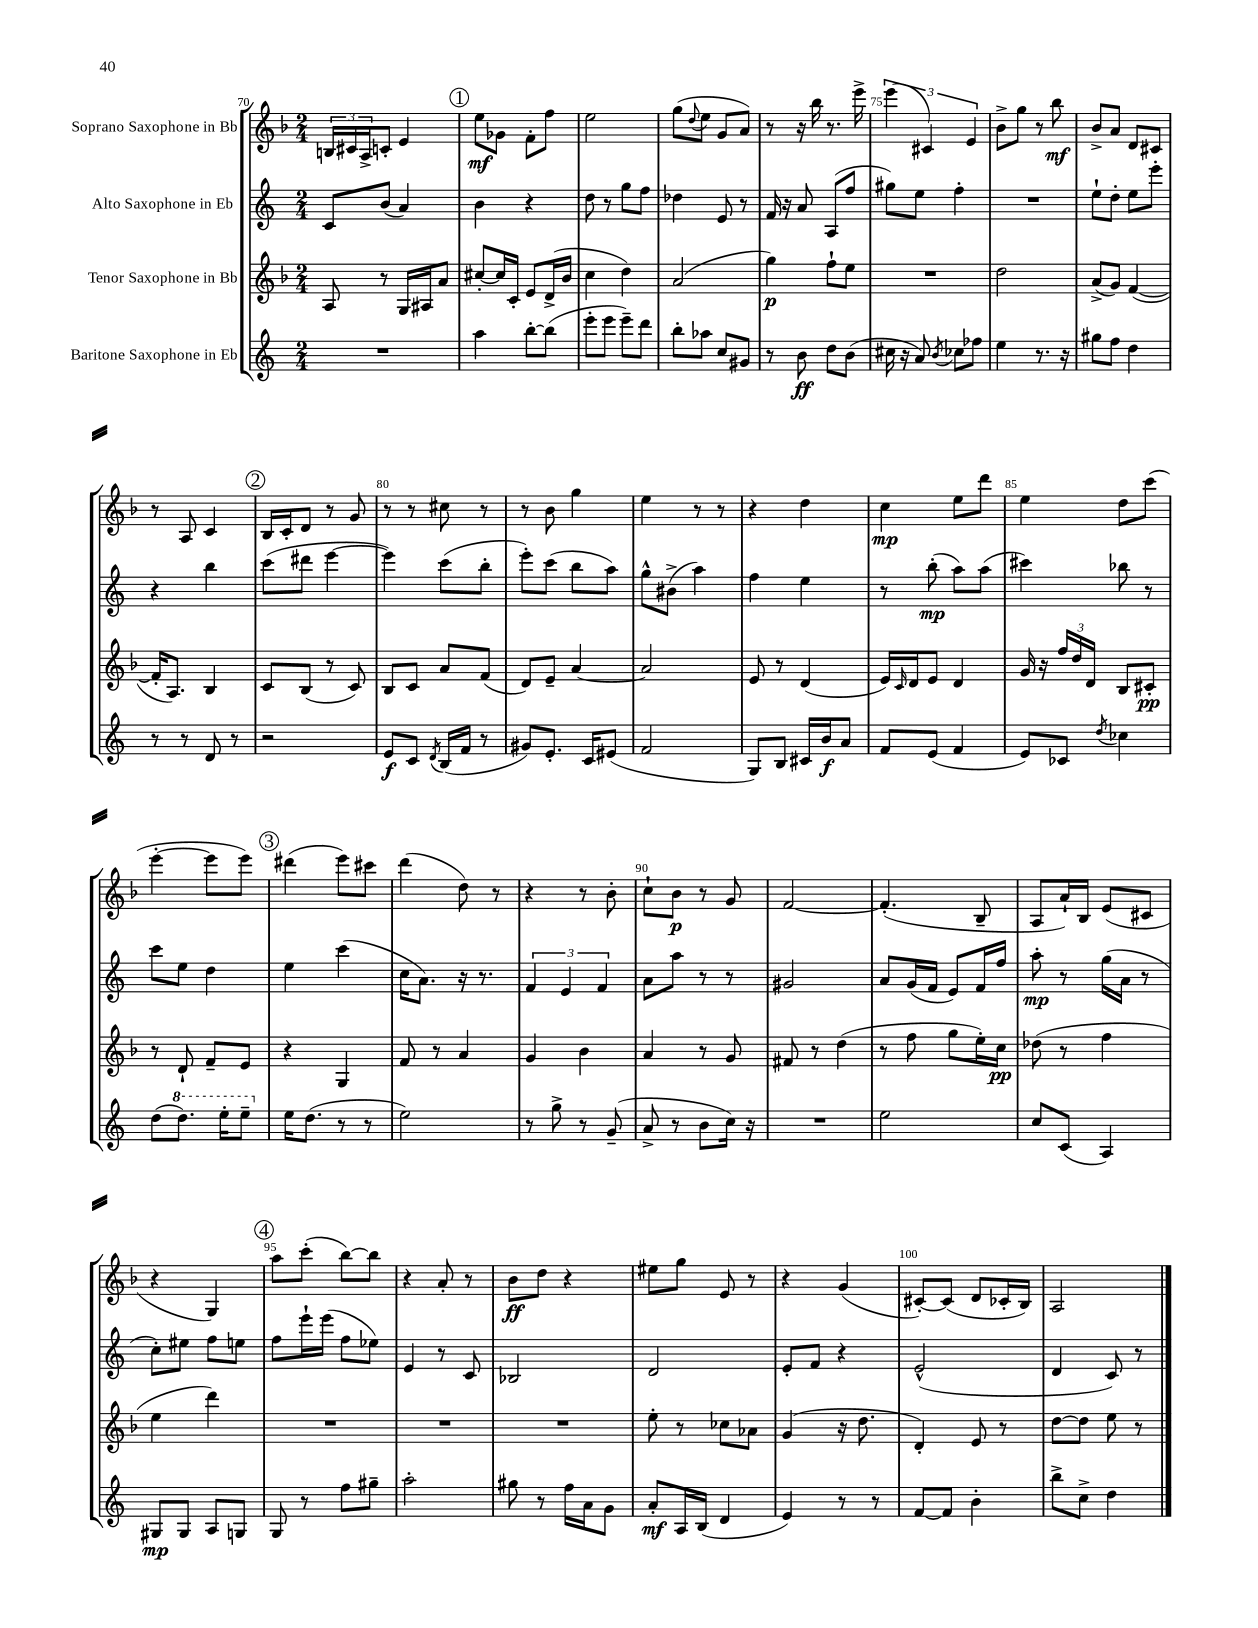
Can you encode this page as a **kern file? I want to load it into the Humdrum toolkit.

**kern	**dynam	**kern	**dynam	**kern	**dynam	**kern	**dynam
*part4	*part4	*part3	*part3	*part2	*part2	*part1	*part1
*staff4	*staff4	*staff3	*staff3	*staff2	*staff2	*staff1	*staff1
*I"Baritone Saxophone in Eb	*	*I"Tenor Saxophone in Bb	*	*I"Alto Saxophone in Eb	*	*I"Soprano Saxophone in Bb	*
*clefG2	*	*clefG2	*	*clefG2	*	*clefG2	*
*k[]	*	*k[b-]	*	*k[]	*	*k[b-]	*
*M2/4	*	*M2/4	*	*M2/4	*	*M2/4	*
=70	=70	=70	=70	=70	=70	=70	=70
2r	.	8A/	.	8c/L	.	24Bn/LL	.
.	.	.	.	.	.	24c#X/	.
.	.	.	.	.	.	24A^/J	.
.	.	8r	.	(8b/J	.	8cn'/J	.
.	.	16G/LL	.	4a/)	.	4e/	.
.	.	16A#X/J	.	.	.	.	.
.	.	8a/J	.	.	.	.	.
!!LO:REH:place=s1:t=1
=71	=71	=71	=71	=71	=71	=71	=71
4aa\	.	[8cc#X'/L	.	4b\	.	8ee\L	mf
.	.	16cc#/L]	.	.	.	8g-X\J	.
.	.	16c'/JJ	.	.	.	.	.
[8bb'\L	.	8e/L	.	4r	.	8f'\L	.
(8bb\J]	.	(16d^/L	.	.	.	8ff\J	.
.	.	16b-/JJ	.	.	.	.	.
=72	=72	=72	=72	=72	=72	=72	=72
8eee'\L	.	4cc\	.	8dd\	.	2ee\	.
8eee\J	.	.	.	8r	.	.	.
8eee~\L)	.	4dd\)	.	8gg\L	.	.	.
8ddd\J	.	.	.	8ff\J	.	.	.
=73	=73	=73	=73	=73	=73	=73	=73
8bb'\L	.	(2a/	.	4dd-X\	.	(8gg\L	.
.	.	.	.	.	.	8qqdd/	.
8aa-X\J	.	.	.	.	.	8ee\J	.
8cc/L	.	.	.	8e/	.	8g/L	.
8g#X/J	.	.	.	8r	.	8a/J)	.
=74	=74	=74	=74	=74	=74	=74	=74
8r	.	4gg\)	p	16f/	.	8r	.
.	.	.	.	16r	.	.	.
8b\	ff	.	.	8a/	.	16r	.
.	.	.	.	.	.	16bb-\	.
8dd\L	.	8ff`\L	.	(8A/L	.	8.r	.
(8b\J	.	8ee\J	.	8ff/J	.	.	.
.	.	.	.	.	.	16eee^\	.
=75	=75	=75	=75	=75	=75	=75	=75
16cc#X\	.	2r	.	8gg#X\L)	.	(6eee\	.
16r	.	.	.	.	.	.	.
8a/)	.	.	.	8ee\J	.	.	.
.	.	.	.	.	.	6c#X/)	.
8qb/	.	.	.	.	.	.	.
8cc-X\L	.	.	.	4ff'\	.	.	.
.	.	.	.	.	.	6e/	.
8ff-X\J	.	.	.	.	.	.	.
=76	=76	=76	=76	=76	=76	=76	=76
4ee\	.	2dd\	.	2r	.	8b-^\L	.
.	.	.	.	.	.	8gg\J	.
8.r	.	.	.	.	.	8r	.
.	.	.	.	.	.	8bb-\	mf
16r	.	.	.	.	.	.	.
=77	=77	=77	=77	=77	=77	=77	=77
8gg#X\L	.	(8a^/L	.	8ee`\L	.	8b-^/L	.
8ff\J	.	8g/J)	.	8dd'\J	.	8a/J	.
4dd\	.	([4f/	.	8ee\L	.	8d/L	.
.	.	.	.	8eee'\J	.	8c#X/J	.
!!LO:LB:g=z
=78	=78	=78	=78	=78	=78	=78	=78
8r	.	16f'/KL]	.	4r	.	8r	.
.	.	8.A/J)	.	.	.	.	.
8r	.	.	.	.	.	8A/	.
8d/	.	4B-/	.	4bb\	.	4c/	.
8r	.	.	.	.	.	.	.
!!LO:REH:place=s1:t=2
=79	=79	=79	=79	=79	=79	=79	=79
2r	.	8c/L	.	(8ccc\L	.	16B-/LL	.
.	.	.	.	.	.	16c'/J	.
.	.	(8B-/J	.	8ddd#X\J	.	8d/J	.
.	.	8r	.	[4eee\	.	8r	.
.	.	8c/)	.	.	.	8g/	.
=80	=80	=80	=80	=80	=80	=80	=80
8e/L	f	8B-/L	.	4eee\])	.	8r	.
8c/J	.	8c/J	.	.	.	8r	.
8qd/	.	.	.	.	.	.	.
(16B/LL	.	8a/L	.	(8ccc\L	.	8cc#X\	.
16f/JJ	.	.	.	.	.	.	.
8r	.	(8f/J	.	8bb'\J	.	8r	.
=81	=81	=81	=81	=81	=81	=81	=81
8g#X/L)	.	8d/L)	.	8eee'\L)	.	8r	.
8.e'/J	.	8e~/J	.	(8ccc\J	.	8b-\	.
.	.	[4a/	.	8bb\L	.	4gg\	.
16c/KL	.	.	.	.	.	.	.
(8e#X/J	.	.	.	8aa\J)	.	.	.
=82	=82	=82	=82	=82	=82	=82	=82
2f/	.	2a/]	.	8gg^^\L	.	4ee\	.
.	.	.	.	(8b#X^\J	.	.	.
.	.	.	.	4aa\)	.	8r	.
.	.	.	.	.	.	8r	.
=83	=83	=83	=83	=83	=83	=83	=83
8G/L)	.	8e/	.	4ff\	.	4r	.
8B/J	.	8r	.	.	.	.	.
16c#X/LL	.	(4d/	.	4ee\	.	4dd\	.
16b/J	f	.	.	.	.	.	.
8a/J	.	.	.	.	.	.	.
=84	=84	=84	=84	=84	=84	=84	=84
8f/L	.	16e/LL)	.	8r	.	4cc\	mp
.	.	16qqc/	.	.	.	.	.
.	.	16d/J	.	.	.	.	.
(8e/J	.	8e/J	.	(8bb'\	mp	.	.
4f/	.	4d/	.	8aa\L)	.	8ee\L	.
.	.	.	.	(8aa\J	.	8ddd\J	.
=85	=85	=85	=85	=85	=85	=85	=85
8e/L)	.	16g/	.	4ccc#X\)	.	4ee\	.
.	.	16r	.	.	.	.	.
8c-X/J	.	24ff/LL	.	.	.	.	.
.	.	24dd/	.	.	.	.	.
.	.	24d/JJ	.	.	.	.	.
8qdd/	.	.	.	.	.	.	.
4cc-X\	.	8B-/L	.	8bb-X\	.	8dd\L	.
.	.	8c#X'/J	pp	8r	.	(8ccc\J	.
!!LO:LB:g=z
=86	=86	=86	=86	=86	=86	=86	=86
(8dd\L	.	8r	.	8ccc\L	.	[4eee'\	.
*8va	*	*	*	*	*	*	*
8.ddd\J)	.	8d`/	.	8ee\J	.	.	.
.	.	8f~/L	.	4dd\	.	8eee\L]	.
16eee'\KL	.	.	.	.	.	.	.
8eee~\J	.	8e/J	.	.	.	8eee\J)	.
!!LO:REH:place=s1:t=3
=87	=87	=87	=87	=87	=87	=87	=87
*X8va	*	*	*	*	*	*	*
16ee\KL	.	4r	.	4ee\	.	(4ddd#X\	.
(8.dd\J	.	.	.	.	.	.	.
8r	.	4G/	.	(4ccc\	.	8eee\L)	.
8r	.	.	.	.	.	8ccc#X\J	.
=88	=88	=88	=88	=88	=88	=88	=88
2ee\)	.	8f/	.	16cc\KL	.	(4ddd\	.
.	.	.	.	8.a\J)	.	.	.
.	.	8r	.	.	.	.	.
.	.	4a/	.	16r	.	8dd\)	.
.	.	.	.	8.r	.	.	.
.	.	.	.	.	.	8r	.
=89	=89	=89	=89	=89	=89	=89	=89
8r	.	4g/	.	6f/	.	4r	.
8gg^\	.	.	.	.	.	.	.
.	.	.	.	6e/	.	.	.
8r	.	4b-\	.	.	.	8r	.
.	.	.	.	6f/	.	.	.
(8g~/	.	.	.	.	.	8b-'\	.
=90	=90	=90	=90	=90	=90	=90	=90
8a^/	.	4a/	.	8a\L	.	8cc`\L	.
8r	.	.	.	8aa\J	.	8b-\J	p
8b\L	.	8r	.	8r	.	8r	.
16cc\Jk)	.	8g/	.	8r	.	8g/	.
16r	.	.	.	.	.	.	.
=91	=91	=91	=91	=91	=91	=91	=91
2r	.	8f#X/	.	2g#X/	.	[2f/	.
.	.	8r	.	.	.	.	.
.	.	(4dd\	.	.	.	.	.
=92	=92	=92	=92	=92	=92	=92	=92
2ee\	.	8r	.	8a/L	.	(4.f'/]	.
.	.	8ff\	.	(16g/L	.	.	.
.	.	.	.	16f/JJ	.	.	.
.	.	8gg\L	.	8e/L)	.	.	.
.	.	16ee'\L)	.	16f/L	.	8B-~/	.
.	.	16cc\JJ	pp	16ff/JJ	.	.	.
=93	=93	=93	=93	=93	=93	=93	=93
8cc/L	.	(8dd-X\	.	8aa'\	mp	8A/L	.
(8c/J	.	8r	.	8r	.	16a`/L)	.
.	.	.	.	.	.	16B-/JJ	.
4A/)	.	4ff\	.	(16gg\LL	.	(8e/L	.
.	.	.	.	16a\JJ	.	.	.
.	.	.	.	8r	.	8c#X/J	.
!!LO:LB:g=z
=94	=94	=94	=94	=94	=94	=94	=94
8G#X/L	mp	4ee\	.	8cc'\L)	.	4r	.
8G#/J	.	.	.	8ee#X\J	.	.	.
8A/L	.	4ddd\)	.	8ff\L	.	4G/)	.
8Gn/J	.	.	.	8een\J	.	.	.
!!LO:REH:place=s1:t=4
=95	=95	=95	=95	=95	=95	=95	=95
8G/	.	2r	.	8ff\L	.	8aa\L	.
8r	.	.	.	16eee`\L	.	(8ccc'\J	.
.	.	.	.	(16eee\JJ	.	.	.
8ff\L	.	.	.	8ff\L	.	[8bb-\L)	.
8gg#X~\J	.	.	.	8ee-X\J)	.	8bb-\J]	.
=96	=96	=96	=96	=96	=96	=96	=96
2aa'\	.	2r	.	4e/	.	4r	.
.	.	.	.	8r	.	8a'/	.
.	.	.	.	8c/	.	8r	.
=97	=97	=97	=97	=97	=97	=97	=97
8gg#X\	.	2r	.	2B-X/	.	8b-\L	ff
8r	.	.	.	.	.	8dd\J	.
16ff\LL	.	.	.	.	.	4r	.
16a\J	.	.	.	.	.	.	.
8g\J	.	.	.	.	.	.	.
=98	=98	=98	=98	=98	=98	=98	=98
8a'/L	mf	8ee'\	.	2d/	.	8ee#X\L	.
16A/L	.	8r	.	.	.	8gg\J	.
(16B/JJ	.	.	.	.	.	.	.
4d/	.	8cc-X\L	.	.	.	8e/	.
.	.	8a-X\J	.	.	.	8r	.
=99	=99	=99	=99	=99	=99	=99	=99
4e/)	.	(4g/	.	8e'/L	.	4r	.
.	.	.	.	8f/J	.	.	.
8r	.	16r	.	4r	.	(4g/	.
.	.	8.dd\	.	.	.	.	.
8r	.	.	.	.	.	.	.
=100	=100	=100	=100	=100	=100	=100	=100
[8f/L	.	4d'/)	.	(2e^^/	.	[8c#X'/L)	.
8f/J]	.	.	.	.	.	(8c#/J]	.
4b'\	.	8e/	.	.	.	8d/L	.
.	.	8r	.	.	.	16c-X'/L	.
.	.	.	.	.	.	16B-/JJ)	.
=101	=101	=101	=101	=101	=101	=101	=101
8bb^\L	.	[8dd\L	.	4d/	.	2A/	.
8cc^\J	.	8dd\J]	.	.	.	.	.
4dd\	.	8ee\	.	8c/)	.	.	.
.	.	8r	.	8r	.	.	.
==	==	==	==	==	==	==	==
*-	*-	*-	*-	*-	*-	*-	*-
